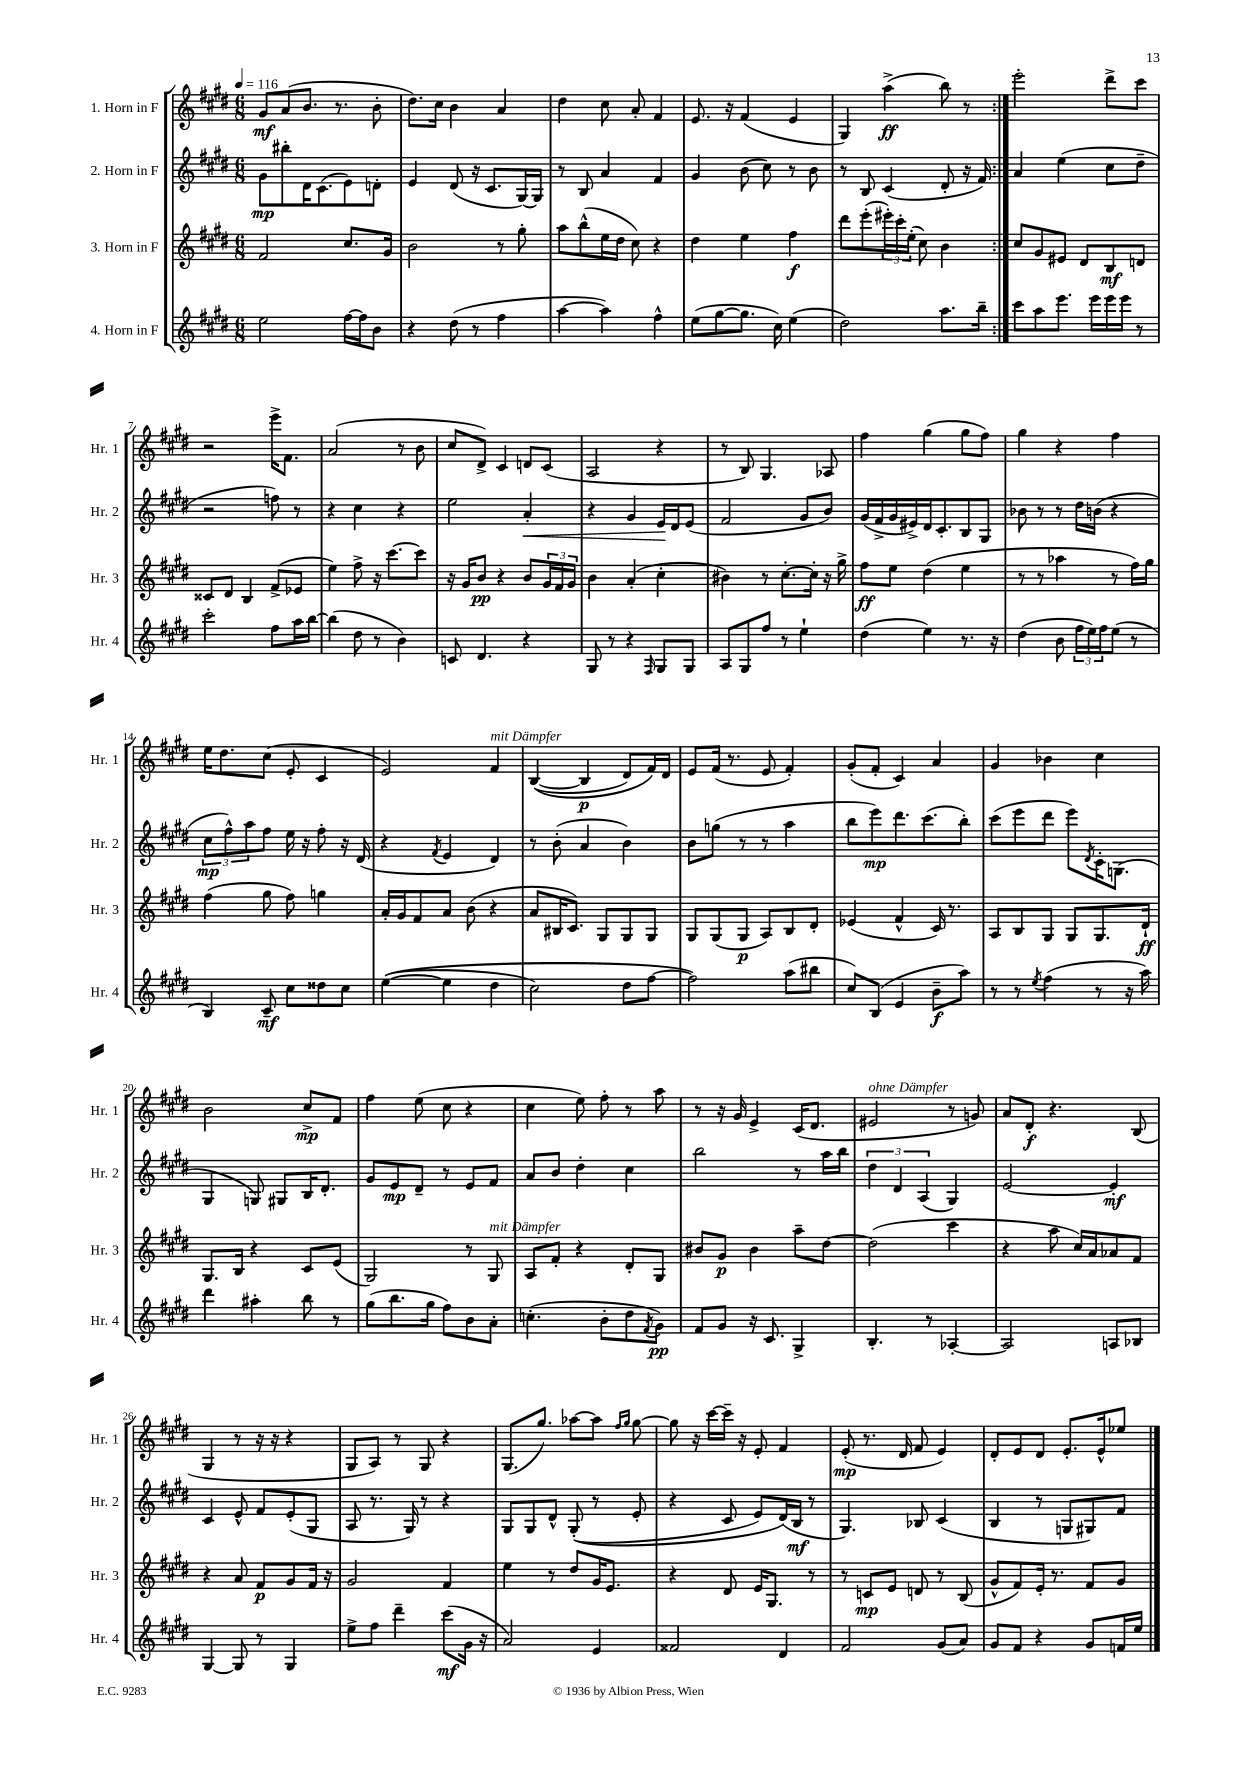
<<
\new StaffGroup <<
\new Staff = "s0" \with { instrumentName = "1. Horn in F" shortInstrumentName = "Hr. 1" } {
    \clef treble \key e \major \numericTimeSignature \time 6/8 \tempo 4 = 116
    \repeat volta 2 { gis'8\mf a'8( b'8. r8. b'8-. |
    dis''8.) cis''16 b'4 a'4 |
    dis''4 cis''8 a'8-. fis'4 |
    e'8. r16 fis'4( e'4 |
    gis4) a''4->\ff( b''8) r8 | }
    e'''2-. dis'''8-> cis'''8 |
    r2 e'''16-> fis'8. |
    a'2( r8 b'8 |
    cis''8 dis'8->) cis'4 d'8 cis'8( |
    a2 r4 |
    r8 b8) gis4. aes8 |
    fis''4 gis''4( gis''8 fis''8) |
    gis''4 r4 fis''4 |
    e''16 dis''8. cis''8( e'8-. cis'4 |
    e'2) fis'4^\markup { \italic "mit Dämpfer" } |
    b4~(\( b4\p dis'8) fis'16\) dis'16 |
    e'8 fis'16( r8. e'8 fis'4-.) |
    gis'8-.( fis'8-. cis'4) a'4 |
    gis'4 bes'4 cis''4 |
    b'2 cis''8->\mp fis'8 |
    fis''4 e''8( cis''8 r4 |
    cis''4 e''8) fis''8-. r8 a''8 |
    r8 r16 gis'16 e'4-> cis'16( dis'8. |
    eis'2^\markup { \italic "ohne Dämpfer" } r8 g'8) |
    a'8 dis'8-.\f r4. b8( |
    gis4 r8 r16 r16 r4 |
    gis8 a8) r8 gis8 r4 |
    gis8.( gis''8.) aes''8~ aes''8 \grace { fis''16 gis''16 } gis''8~ |
    gis''8 r16 cis'''16~ cis'''16-- r16 e'8-. fis'4 |
    e'8-.\mp( r8. dis'16 fis'8 e'4) |
    dis'8-. e'8 dis'8 e'8.-. e'16-^ ees''8 \bar "|." |
}
\new Staff = "s1" \with { instrumentName = "2. Horn in F" shortInstrumentName = "Hr. 2" } {
    \clef treble \key e \major \numericTimeSignature \time 6/8
    \repeat volta 2 { gis'8\mp bis''8-. dis'16 cis'8.( e'8) d'8-. |
    e'4 dis'8( r16 cis'8. gis16~) gis16 |
    r8 b8 a'4 fis'4 |
    gis'4 b'8( cis''8) r8 b'8 |
    r8 b8 cis'4( dis'8-. r16 fis'16) | }
    a'4 e''4( cis''8 dis''8-- |
    r2 f''8) r8 |
    r4 cis''4 r4 |
    e''2 a'4-.\< |
    r4 gis'4 e'16\! dis'16 e'8( |
    fis'2 gis'8 b'8) |
    gis'16( fis'16-> gis'16 eis'16->) dis'16 cis'8.-. b8 gis8 |
    bes'8 r8 r8 dis''16 b'16( r4 |
    \tuplet 3/2 { cis''8\mp fis''8-^) a''8 } fis''8 e''16 r16 fis''8-. r16 dis'16( |
    r4 \acciaccatura { fis'8 } e'4 dis'4) |
    r8 b'8-.( a'4 b'4) |
    b'8 g''8( r8 r8 a''4 |
    b''8 e'''8\mp) dis'''8. cis'''8.( b''8-.) |
    cis'''8( e'''8 dis'''8 e'''8) \acciaccatura { dis'8 } cis'16-. g8.( |
    gis4 g8) gis8 b16 dis'8.-. |
    gis'8 e'8\mp dis'8-- r8 e'8 fis'8 |
    a'8 b'8 dis''4-. cis''4 |
    b''2 r8 a''16 b''16 |
    \tuplet 3/2 { dis''4 dis'4 a4( } gis4) |
    e'2~ e'4-.\mf |
    cis'4 e'8-^ fis'8 e'8-.( gis8 |
    a8 r8. gis16) r8 r4 |
    gis8 gis8 dis'8-^ gis8-.(\( r8 e'8-. |
    r4 cis'8 e'8) dis'16(\) b16\mf r8 |
    gis4.) bes8 cis'4( |
    b4 r8 g8 gis8) fis'8 \bar "|." |
}
\new Staff = "s2" \with { instrumentName = "3. Horn in F" shortInstrumentName = "Hr. 3" } {
    \clef treble \key e \major \numericTimeSignature \time 6/8
    \repeat volta 2 { fis'2 cis''8. gis'16 |
    b'2 r8 gis''8-. |
    a''8 b''8-^( e''16 dis''16 cis''8) r4 |
    dis''4 e''4 fis''4\f |
    dis'''8 e'''8-.( \tuplet 3/2 { eis'''16-.) cis'''16-. e''16-.( } cis''8) b'4 | }
    cis''8 gis'8 eis'8 dis'8 b8\mf d'8 |
    cisis'8 dis'8 b4 fis'8->( ees'8 |
    e''4) fis''8-> r16 cis'''8.~ cis'''8 |
    r16 gis'16 b'8\pp r4 b'8 \tuplet 3/2 { gis'16 fis'16 gis'16 } |
    b'4 a'4-.( cis''4-. |
    bis'4) r8 cis''8.~-. cis''16-. r16 gis''16-> |
    fis''8\ff e''8 dis''4( e''4 |
    r8 r8 aes''4 r8 fis''16) gis''16 |
    fis''4( gis''8 fis''8) g''4 |
    a'16-. gis'16 fis'8 a'8 b'8( r4 |
    a'8 bis16 cis'8.) gis8 gis8 gis8 |
    gis8 gis8( gis8\p a8) b8 dis'8-. |
    ees'4( fis'4-^ cis'16) r8. |
    a8 b8 gis8 gis8 gis8. dis'16-!\ff |
    gis8. b16 r4 cis'8 e'8( |
    gis2) r8 gis8^\markup { \italic "mit Dämpfer" } |
    a8 fis'8-. r4 dis'8-. gis8 |
    bis'8 gis'8\p bis'4 a''8-- dis''8~ |
    dis''2( cis'''4 |
    r4 a''8 cis''16) a'16 aes'8 fis'8 |
    r4 a'8 fis'8\p gis'8 fis'16 r16 |
    gis'2 fis'4 |
    e''4 r8 dis''8 gis'16 e'8. |
    r4 dis'8 e'16 gis8. r8 |
    r8 c'8\mp e'8 d'8 r8 b8( |
    gis'8-^ fis'8) e'16-. r8. fis'8 gis'8 \bar "|." |
}
\new Staff = "s3" \with { instrumentName = "4. Horn in F" shortInstrumentName = "Hr. 4" } {
    \clef treble \key e \major \numericTimeSignature \time 6/8
    \repeat volta 2 { e''2 fis''16~ fis''16 b'8 |
    r4 dis''8( r8 fis''4 |
    a''4~ a''4) fis''4-^ |
    e''8( gis''8~ gis''8. cis''16) e''4( |
    dis''2) a''8. b''16-- | }
    cis'''8 a''8 e'''8. e'''16 e'''16 e'''16 r8 |
    cis'''2-. fis''8 a''16 b''16~ |
    b''4( dis''8 r8 b'4) |
    c'8 dis'4. r4 |
    gis8 r8 r4 \grace { fis16 } gis8 gis8 |
    a8 gis8 fis''8 r8 e''4-! |
    dis''4( e''4) r8. r16 |
    dis''4( b'8 \tuplet 3/2 { fis''16 e''16) fis''16 } e''8( r8 |
    b4) cis'8--\mf cis''8 disis''8 cis''8 |
    e''4~(\( e''4 dis''4 |
    cis''2) dis''8 fis''8~ |
    fis''2\) a''8( bis''8 |
    cis''8) b8( e'4 b'8--\f a''8) |
    r8 r8 \acciaccatura { e''8 } fis''4( r8 r16 a''16) |
    dis'''4 ais''4-. b''8 r8 |
    gis''8( b''8. gis''16 fis''8) b'8 a'8-. |
    c''4.-.( b'8-. dis''8 \acciaccatura { fis'8 } gis'8\pp) |
    fis'8 gis'8 r16 cis'8. gis4-> |
    b4.-. r8 aes4~-. |
    aes2 a8 bes8 |
    gis4~ gis8 r8 gis4 |
    e''8-> fis''8 dis'''4-- cis'''8\mf( gis'16 r16 |
    a'2) e'4 |
    fisis'2 dis'4 |
    fis'2 gis'8( a'8) |
    gis'8 fis'8 r4 gis'8 f'16 e''16 \bar "|." |
}
>>
>>
